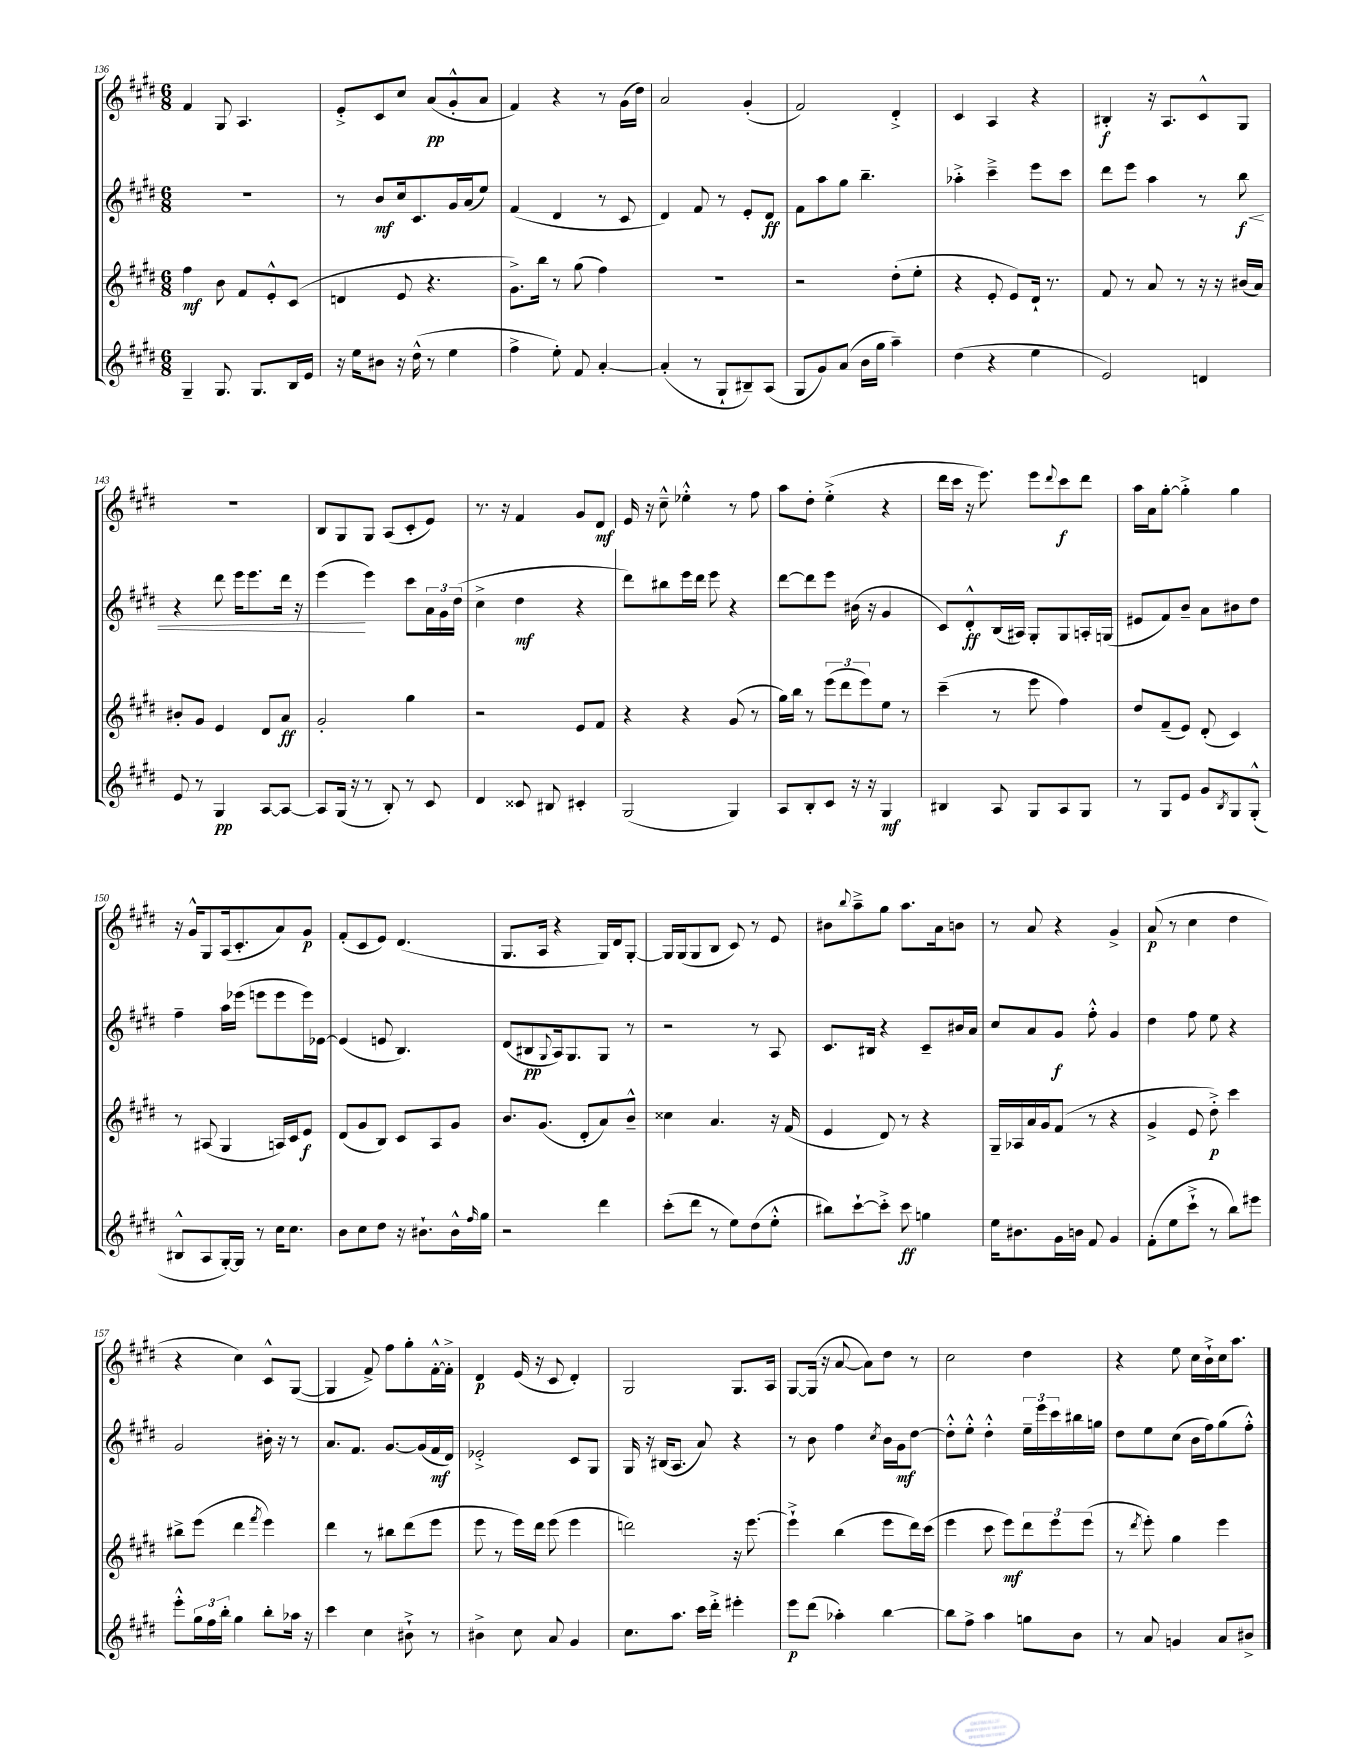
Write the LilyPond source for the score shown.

<<
\new StaffGroup <<
\new Staff = "s0" {
    \clef treble \key e \major \numericTimeSignature \time 6/8
    fis'4 gis8 a4. |
    e'8-.-> cis'8 cis''8 a'8\pp( gis'8-.-^ a'8 |
    fis'4) r4 r8 gis'16( dis''16) |
    a'2 gis'4-.( |
    fis'2) dis'4-.-> |
    cis'4 a4 r4 |
    bis4-.\f r16 a8. cis'8-^ gis8 |
    R2. |
    b8 gis8 gis8 a8( cis'8-. e'8) |
    r8. r16 fis'4 gis'8 dis'8\mf |
    e'16 r16 cis''8---^ ees''4-.-^ r8 fis''8 |
    a''8 dis''8-. e''4-.->( r4 |
    dis'''16 cis'''16 r16 e'''8.) e'''8 \appoggiatura { dis'''8 } cis'''8\f dis'''8 |
    a''16 a'16 gis''8~-. gis''4-.-> gis''4 |
    r16 gis'16-^ gis8 a16( cis'8.-. a'8) gis'8\p |
    fis'8-.( cis'8 e'8) dis'4.( |
    gis8. a16 r4 gis16) dis'16 gis8~-. |
    gis16 gis16( gis8 b8 cis'8) r8 e'8 |
    bis'8 \appoggiatura { b''8 } a''8---> gis''8 a''8. a'16 b'8 |
    r8 a'8 r4 gis'4-> |
    a'8\p( r8 cis''4 dis''4 |
    r4 cis''4) cis'8-^ gis8~( |
    gis4 fis'8->) fis''8 gis''8-. fis'16~-.-^ fis'16-.-> |
    dis'4\p e'16( r16 cis'8 dis'4-.) |
    gis2 gis8. a16 |
    gis8~ gis16( r16 a'8~ a'8) dis''8 r8 |
    cis''2 dis''4 |
    r4 e''8 cis''16 b'16-!-> cis''16 a''8. \bar "|." |
}
\new Staff = "s1" {
    \clef treble \key e \major \numericTimeSignature \time 6/8
    R2. |
    r8 b'8\mf cis''16 cis'8. gis'16 a'16( e''8) |
    fis'4( dis'4 r8 cis'8 |
    dis'4) fis'8 r8 e'8-. dis'8\ff |
    fis'8 a''8 gis''8 b''4.-- |
    aes''4-.-> cis'''4---> e'''8 cis'''8 |
    dis'''8 e'''8 a''4 r8 b''8\f\< |
    r4 dis'''8 e'''16 e'''8. dis'''16 r16 |
    e'''4\!( e'''4) cis'''8 \tuplet 3/2 { a'16 gis'16 dis''16( } |
    cis''4-> dis''4\mf r4 |
    dis'''8) bis''8 e'''16 dis'''16 e'''8 r4 |
    dis'''8~ dis'''8 e'''8 bis'16( r16 gis'4 |
    cis'8) dis'8-.-^\ff b16( ais16) gis8-. gis8 a16-. g16( |
    eis'8 fis'8) b'8-- a'8 bis'8 dis''8 |
    fis''4-- a''16 ees'''16( e'''8 e'''8 e'''16) ees'16~ |
    ees'4( e'8 b4.) |
    dis'8( bis8\pp \appoggiatura { gis8 } a16) gis8. gis8 r8 |
    r2 r8 a8 |
    cis'8. bis16 r4 cis'8-- bis'16 a'16 |
    cis''8 a'8 gis'8\f fis''8-.-^ gis'4 |
    dis''4 fis''8 e''8 r4 |
    gis'2 bis'16-. r16 r8 |
    a'8. fis'8. gis'8.~ gis'16( fis'16\mf dis'16) |
    ees'2-.-> cis'8 gis8 |
    gis16 r16 bis16( a8. a'8) r4 |
    r8 b'8 fis''4 \acciaccatura { cis''8 } b'16 gis'16\mf dis''8~ |
    dis''8-.-^ e''8-.-^ dis''4-.-^ \tuplet 3/2 { e''16-- e'''16 cis'''16 } bis''16 g''16 |
    dis''8 e''8 cis''8( b'16 fis''16) gis''8( fis''8-.-^) \bar "|." |
}
\new Staff = "s2" {
    \clef treble \key e \major \numericTimeSignature \time 6/8
    fis''4\mf b'8 fis'8 e'8-.-^ cis'8( |
    d'4 e'8 r4. |
    gis'8.->) b''16 r8 gis''8( fis''4) |
    r2. |
    r2 dis''8-.( e''8-. |
    r4 e'8-. e'8) dis'16-! r8. |
    fis'8 r8 a'8 r8 r16 r16 bis'16( a'16) |
    bis'8-. gis'8 e'4 dis'8 a'8\ff |
    gis'2-. gis''4 |
    r2 e'8 fis'8 |
    r4 r4 gis'8( r8 |
    gis''16) b''16 r8 \tuplet 3/2 { e'''8( dis'''8 e'''8) } e''8 r8 |
    cis'''4--( r8 e'''8 fis''4) |
    dis''8 fis'8--( e'8) dis'8-.( cis'4) |
    r8 ais8( gis4 a16) cis'16 e'8\f |
    dis'8( gis'8 b8) cis'8 a8 gis'8 |
    b'8. gis'8.( dis'8-. a'8) b'8---^ |
    cisis''4 a'4. r16 fis'16( |
    e'4 dis'8) r8 r4 |
    gis16-- aes16 a'16 gis'16 fis'8( r8 r4 |
    gis'4-> e'8 dis''8-.->\p) cis'''4 |
    bis''8-> e'''8( dis'''4 \acciaccatura { fis'''8 } e'''4) |
    dis'''4 r8 bis''8 dis'''8( e'''8 |
    e'''8 r8 e'''16) dis'''16 e'''8( e'''4 |
    d'''2) r16 e'''8.~ |
    e'''4-!-> b''4( e'''8 dis'''16) cis'''16( |
    e'''4 cis'''8 e'''8\mf) \tuplet 3/2 { dis'''8 e'''8 e'''8( } |
    r8 \acciaccatura { dis'''8 } e'''8-.) gis''4 e'''4 \bar "|." |
}
\new Staff = "s3" {
    \clef treble \key e \major \numericTimeSignature \time 6/8
    gis4-- gis8. gis8. b16 e'16 |
    r16 e''16 bis'8 r16 dis''16-^( r8 e''4 |
    fis''4-> e''8-.) fis'8 a'4~-. |
    a'4-.( r8 gis8-! bis8--) a8( |
    gis8 gis'8) a'8( b'16 gis''16 a''4--) |
    dis''4( r4 e''4 |
    e'2) d'4 |
    e'8 r8 gis4\pp a8~ a8~ |
    a8 gis16( r16 r8 b8-.) r8 cis'8 |
    dis'4 cisis'8 bis8 cis'4-. |
    gis2( gis4) |
    a8 b8-. cis'8 r16 r16 gis4\mf |
    bis4 a8 gis8 a8 gis8 |
    r8 gis8 e'8 gis'8 \acciaccatura { b8 } gis8 gis8-.-^( |
    bis8-^ a8 gis16~-.) gis16 r8 cis''16 cis''8. |
    b'8 cis''8 dis''8 r16 bis'8.-! bis'16-^ \grace { fis''16 } gis''16 |
    r2 dis'''4 |
    cis'''8-.( dis'''8 r8 e''8) dis''8( e''8-.-^ |
    bis''8) cis'''8~-! cis'''8-.-> cis'''8\ff g''4 |
    e''16 bis'8. gis'16 b'16 fis'8 gis'4 |
    fis'8-.( e''8 cis'''8-!-> r8 b''8) eis'''8 |
    e'''8-.-^ \tuplet 3/2 { gis''16 fis''16 b''16-. } gis''4 b''8-. aes''16 r16 |
    cis'''4 cis''4 bis'8-!-> r8 |
    bis'4-> cis''8 a'8 gis'4 |
    cis''8. a''8. cis'''16 dis'''16-.-> eis'''4-. |
    e'''8\p dis'''8( aes''4-.) b''4~ |
    b''8 fis''8-> a''4 g''8 b'8 |
    r8 a'8 g'4 a'8 bis'8-> \bar "|." |
}
>>
>>
\layout { \context { \Score currentBarNumber = #136 } }
